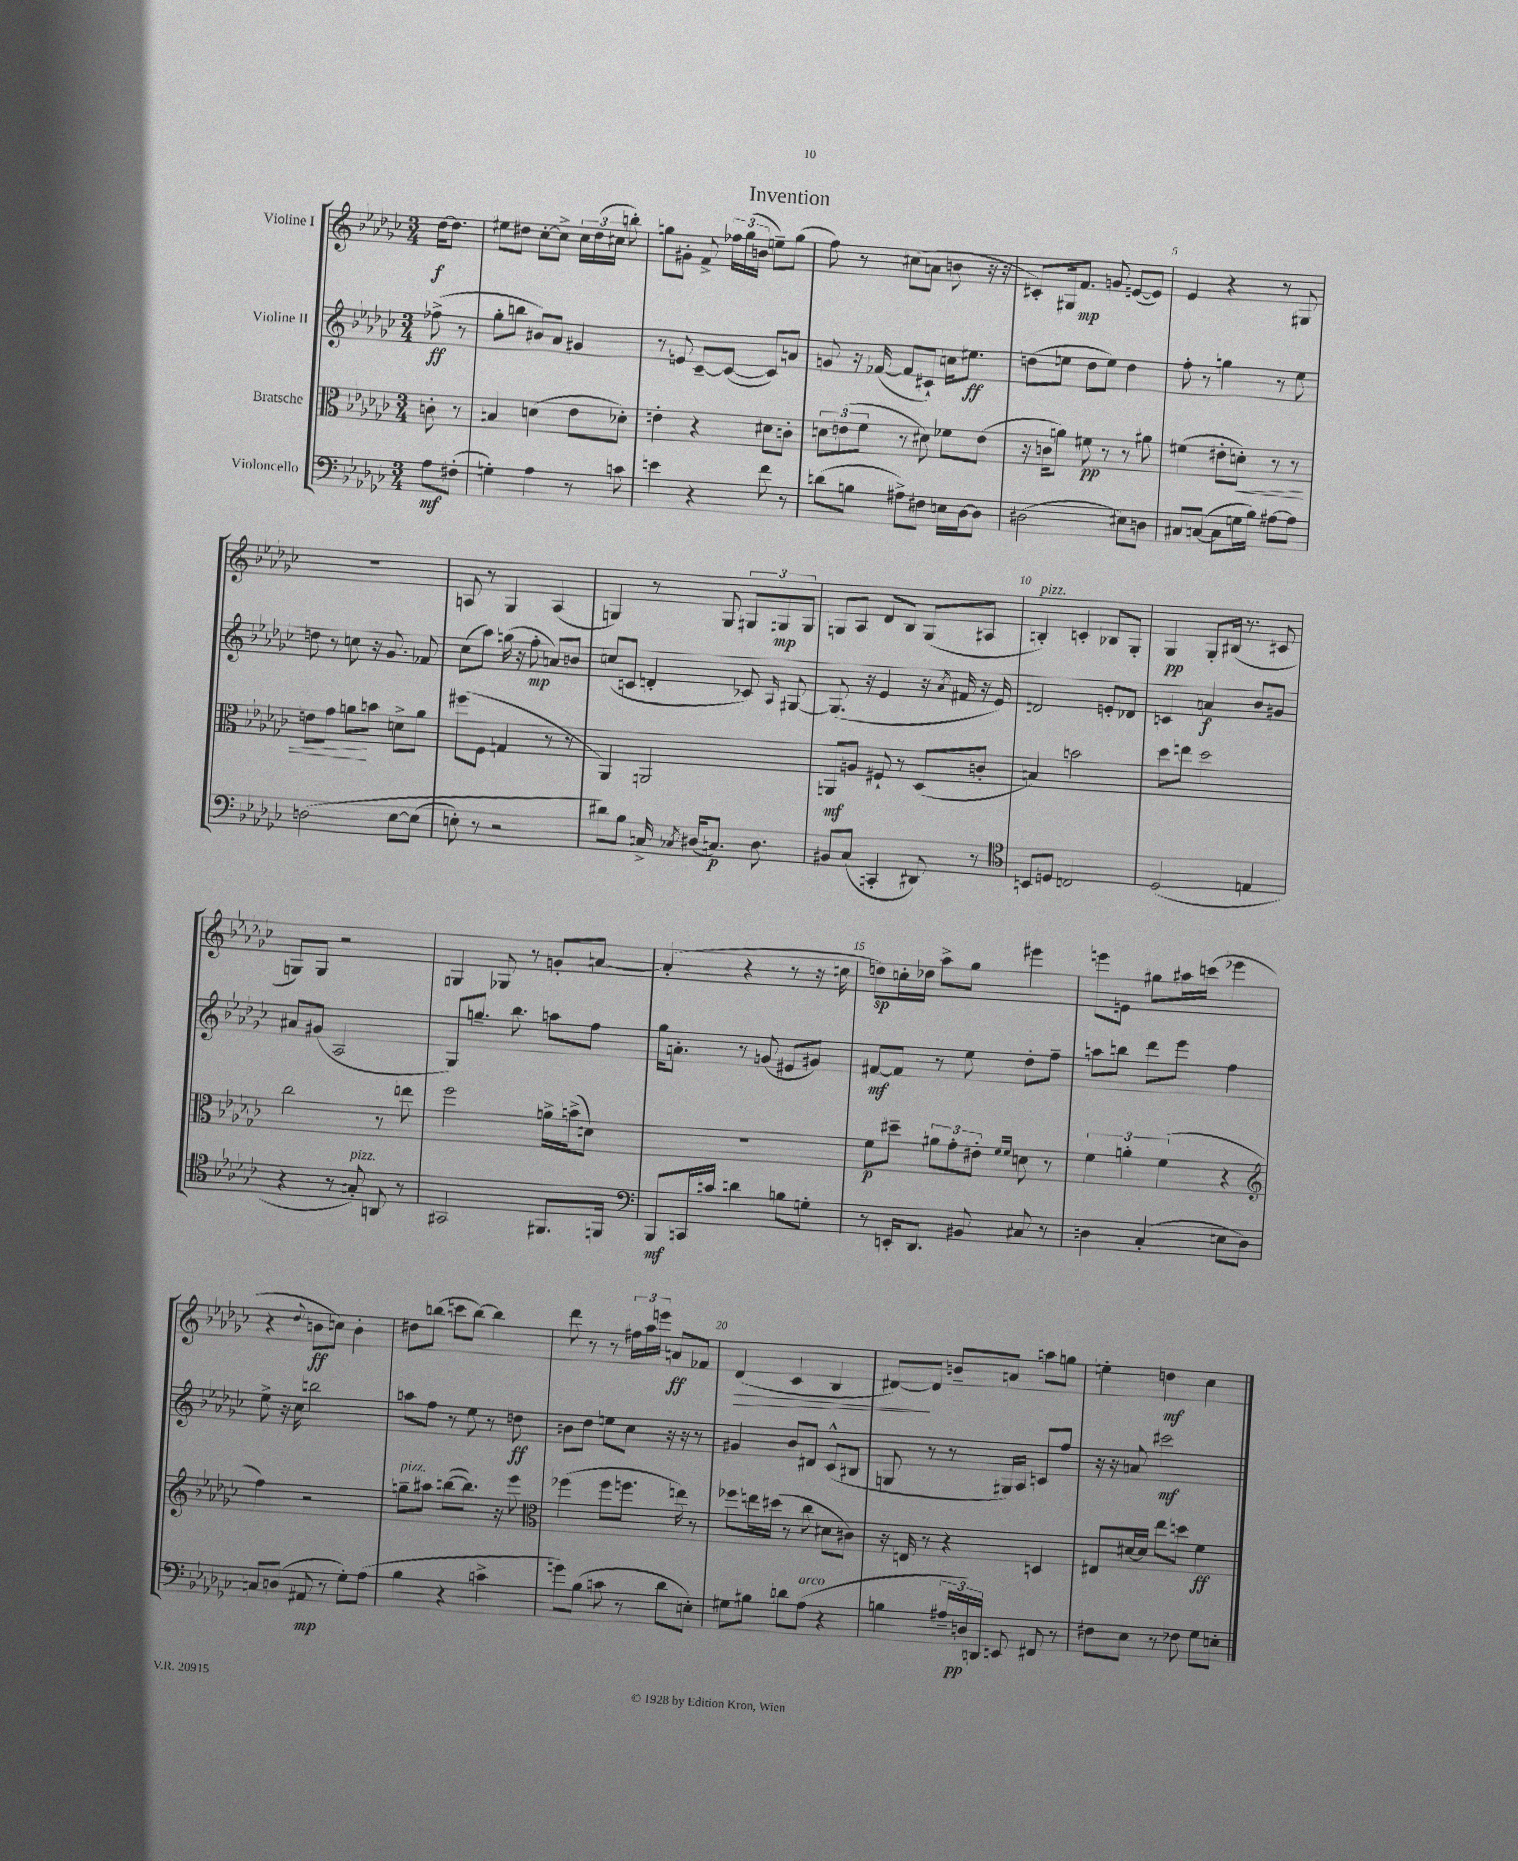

**kern	**kern	**kern	**kern
*staff4	*staff3	*staff2	*staff1
*clefF4	*clefC3	*clefG2	*clefG2
*k[b-e-a-d-g-c-]	*k[b-e-a-d-g-c-]	*k[b-e-a-d-g-c-]	*k[b-e-a-d-g-c-]
*M3/4	*M3/4	*M3/4	*M3/4
8A-\L	8c'\	(8ff-^\	[16dd-\LK
.	.	.	8.dd-\]J
(8F#'\J	8r	8r	.
=	=	=	=
4G'\)	4B/	8gg-'\L	8ee#\L
.	.	8bb\J	8dd#\J
4A-\	(4d\	8b#/L)	[8cc-'\L
.	.	8a-/J	8cc-^\]J
8r	8e-\L	4g#/	24cc-\LL
.	.	.	(24dd#\
.	.	.	24cc#\JJ
8c\	8d-'\J)	.	8bb'\)
=	=	=	=
4e\	4e'\	8r	8gg\L
.	.	8e/	8g#'\J
4r	4r	[8c-~/L	8f^/
.	.	(8c-/_J	24ff-\LL
.	.	.	(24gg\
.	.	.	24b\JJ
8f\	8d#\L	8c-/]L)	8ee~\L)
8r	8c'\J	8a/J	(8gg\J
=	=	=	=
(8d\L	12d\L	8g/	8ff\)
.	(12e\	.	.
8B\J	.	16r	8r
.	12f\J	.	.
.	.	([16f-/	.
8A#^\L)	8r	8f-/]L	(8cc#\L
8F#\J	8d#\)	8c#`/J)	8a\J
16E\LL	8f-\L	16cc\LK	8b\
[16D-\J	.	8.ee#\J	.
8D-\]J	(8e\J	.	16r
.	.	.	16r
=	=	=	=
(2D#\	16r	(8dd\L	8c#'/L)
.	16c\LK	.	.
.	8a\J)	8ee\J	16G#/k
.	.	.	8.f/J
.	8f#\	8dd\L	.
.	8r	8ee\J)	8g/
8E#\L)	8r	4dd\	([8e/L
8D\J	8a#\	.	8e/]J)
=	=	=	=
8C#/L	(4f#\	8ff'\	4e-/
([8C/J	.	8r	.
8C\]L	8e#'\L	4gg\	4r
16G\L	8d'\J)	.	.
16B-\JJ)	.	.	.
[8A#\L	8r	8r	8r
8A#\]J	8r	8ee-\	8G#/
=	=	=	=
&(2D\	8e\L	8dd\	2.r
.	8g-\J	8r	.
.	8a\L	8cc\	.
.	8b\J	16r	.
.	.	8.g-/	.
[8E-\L	8d^\L	.	.
(8E-\]J	8a\J	8f-/	.
=	=	=	=
8E'\)	(8ff#\L	(8cc-\L	8A/
8r	8F\J	8aa-\J)	8r
2r	4G/	(16gg\	4G-/
.	.	16r	.
.	.	8ff'\	.
.	8r	8a/L)	(4A/
.	8r	8b/J	.
=	=	=	=
8d#\L&)	4AA-/)	(8cc/L	4G/)
8B-\J	.	8c/J	.
16C^/	2AA/	4d'/	8r
8qC-/	.	.	.
(16D#/LK	.	.	.
8.C/J)	.	.	8G/
.	.	8c-/)	12G#/L
8.D#\	.	.	.
.	.	.	12G/
.	.	16qqA-/	.
.	.	[8G#/	.
.	.	.	12G/J
=	=	=	=
8BB#/L	8AA/L	(8.G#/]	8G/L
(8C-/J	8A/J	.	8A-/J
.	.	16r	.
4CC'/	8F#`/	4e-/	8d-/L
.	8r	.	8B-/J
8DD#/)	(8D-/L	16r	(8G/L
.	.	8qa-/	.
.	.	16f#/	.
8r	8c'/J	16r	8A#/J
.	.	16e-/)	.
=	=	=	=
*clefC4	*	*	*
8BB/L	4B/)	2d/	4B'/)
8D/J	.	.	.
2C/	2b\	.	4c'/
.	.	8e'/L	8B-/L
.	.	8d-/J	8G-'/J
=	=	=	=
(2D-/	8dd-\L	4c/	4G-/
.	8ee\J	.	.
.	2dd-\	4a/	8G-'/L
.	.	.	(16B#/Jk
.	.	.	8.r
4E/	.	8b-/L	.
.	.	8g#/J	8c#/
=	=	=	=
4r	2cc-\	8a#/L	8G/L)
.	.	(8g#/J	8G/J
8r	.	2A-/	2r
8G'/)	.	.	.
8AA/	8r	.	.
8r	8ee\	.	.
=	=	=	=
2GG#/	2ff\	8G-/L)	4G/
.	.	8.gg~/J	.
.	.	.	8G-/
.	.	8.bb-\	.
.	.	.	8r
8.FF#/L	16a^\LL	8aa\L	8g'/L
.	(16b^\J	.	.
.	8d\J)	8ff\J	[8a/J
16FF/Jk	.	.	.
=	=	=	=
*clefF4	*	*	*
8BBB-/L	2.r	16gg-\LK	(4a'/]
.	.	8.a'\J	.
16CC/L	.	.	.
16c/JJ	.	.	.
4d\	.	8r	4r
.	.	(8g/	.
8B\L	.	8e#/L	8r
8G'\J	.	8g#/J)	16r
.	.	.	16cc\
=	=	=	=
8r	8f\L	[8f#/L	8dd\L)
16EE'/LK	8dd#~\J	8f#/]J	16cc'\L
8.DD-/J	.	.	16dd-\JJ
.	12a#\L	8r	8aa-^\L
.	12g-'\	.	.
8BB#/	.	8ee-\	8gg-\J
.	12e#'\J	.	.
.	16qqf/LL	.	.
.	16qqf/JJ	.	.
8C#/	8d\	8dd-'\L	4eee#\
8r	8r	8ff~\J	.
=	=	=	=
4D\	6f\	8aa\L	8eee\L
.	.	8bb\J	8e\J
.	6a'\	.	.
(4C-'/	.	8ddd-\L	8gg#\L
.	(6f\	.	.
.	.	8eee-\J	16aa#\L
.	.	.	(16ccc\JJ
8E\L	4r	4ff\	4eee-\
8D\J)	.	.	.
=	=	=	=
*	*clefG2	*	*
8C/L	4ff\)	8ee-^\	4r
(8D/J	.	16r	.
.	.	16cc-\	.
.	.	.	8qqdd-/
8AA#/	2r	2bb\	8b\L
8r	.	.	8cc\J)
8G-'\L)	.	.	4b'\
(8A-\J	.	.	.
=	=	=	=
4B-\	8gg~\L	8aa\L	8dd#\L
.	8aa#\J	8ff\J	(8bb\J
4r	([8bb\L	8r	8ccc\L
.	8.bb\]J)	8ee-\	[8bb\J)
4c^\	.	8r	4bb\]
.	16r	.	.
.	8eee-\	8dd\	.
=	=	=	=
*	*clefC3	*	*
8g\L)	(4ff-\	8b\L	8ddd-\
(8B-\J	.	8dd-\J	8r
8c\	8ff-\L	8ee\L	8r
8r	8.ff\J	8cc-\J	24ff#\LL
.	.	.	24aa-\
.	.	.	24eee\JJ
8d-\L	.	16r	8a/L
.	16ee\)	16r	.
8E'\J)	8r	8r	8f-/J
=	=	=	=
8G#\L	8ff-\L	4g#/	(4d-/
8B#\J	16ee\L	.	.
.	(16dd#\JJ	.	.
8d\L	8r	8b-/L	4c-/
(8A-\J	8cc-\	8d#/J	.
4r	8d#\L	(8c-^^/L	4B-/
.	8c#\J)	8B#/J	.
=	=	=	=
4B\	16r	8G/	[8d#/L)
.	16E/	.	.
.	8r	8r	8d#/]J
24A#~/LL	4r	8r	8b~/L
24D/)	.	.	.
24DD/JJ	.	.	.
8EE/	.	16G#/LL)	8a/J
.	.	16A-/JJ	.
8FF#/	4D/	8c/L	8aa\L
8r	.	8ff/J	8gg\J
=	=	=	=
8F#\L	8E#/L	16r	4ee'\
.	.	16r	.
8E-\J	[16d#/L	8a/	.
.	16d#/]JJ	.	.
8r	8ee-\L	2ccc#\	4dd\
8F-\	8dd\J	.	.
8G-\L	4f\	.	4cc-\
8E'\J	.	.	.
==	==	==	==
*-	*-	*-	*-
